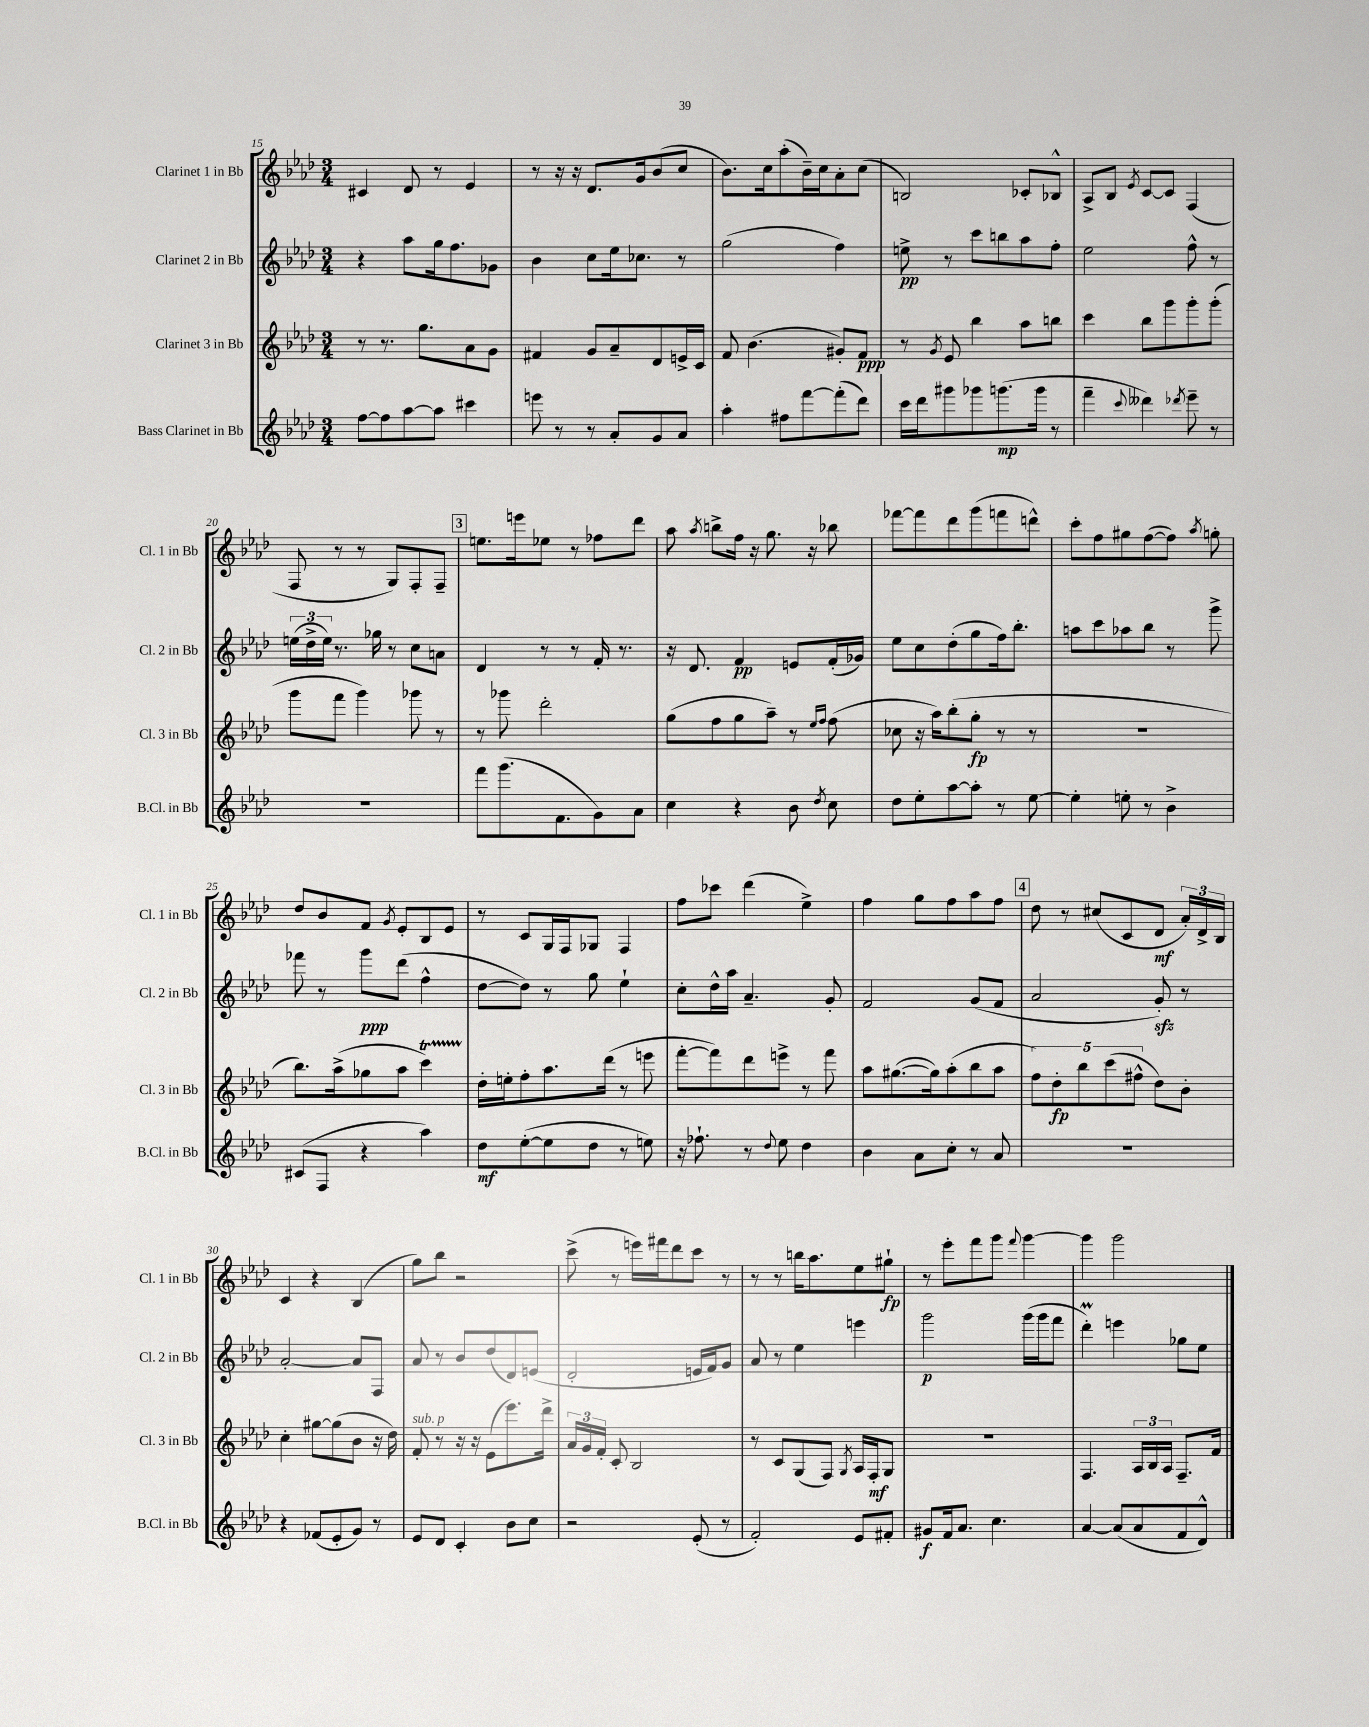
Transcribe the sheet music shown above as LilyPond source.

<<
\new StaffGroup <<
\new Staff = "s0" \with { instrumentName = "Clarinet 1 in Bb" shortInstrumentName = "Cl. 1 in Bb" } {
    \clef treble \key aes \major \numericTimeSignature \time 3/4
    \autoBeamOff cis'4 des'8 r8 ees'4 |
    r8 r16 r16 des'8.[ g'16 bes'8( c''8] |
    bes'8.[) c''16 aes''8-.( bes'16--) c''16 aes'8-. c''8]( |
    b2) ces'8[-. bes8]-^ |
    aes8[-> bes8] \acciaccatura { ees'8 } c'8[~ c'8] f4( |
    f8 r8 r8 g8[) f8-. f8]-- |
    \mark \markup { \box "3" } e''8.[ e'''16 ees''8] r8 fes''8[ des'''8] |
    aes''8 \acciaccatura { aes''8 } b''8[-> f''16] r16 g''8. r16 bes''8 |
    fes'''8[~ fes'''8 des'''8 g'''8( f'''8 d'''8]-^) |
    c'''8[-. f''8 gis''8 f''8~( f''8]) \acciaccatura { aes''8 } g''8-. |
    des''8[ bes'8 f'8] \acciaccatura { g'8 } ees'8[-. bes8 ees'8] |
    r8 c'8[ g16 f16 ges8] f4 |
    f''8[ ces'''8] des'''4( ees''4->) |
    f''4 g''8[ f''8 aes''8 f''8] |
    \mark \markup { \box "4" } des''8 r8 cis''8[( c'8 des'8]\mf \tuplet 3/2 { aes'16[-.) des'16-> bes16] } |
    c'4 r4 bes4( |
    g''8[) bes''8] r2 |
    c'''8->( r8 e'''16[) fis'''16 des'''8 c'''8] r8 |
    r8 r8 b''16[ aes''8. ees''8 gis''8]-!\fp |
    r8 ees'''8[-. f'''8 g'''8] \appoggiatura { f'''8 } g'''4~ |
    g'''4 g'''2 \bar "|." |
}
\new Staff = "s1" \with { instrumentName = "Clarinet 2 in Bb" shortInstrumentName = "Cl. 2 in Bb" } {
    \clef treble \key aes \major \numericTimeSignature \time 3/4
    \autoBeamOff r4 aes''8[ g''16 f''8. ges'8] |
    bes'4 c''8[ ees''16 ces''8.] r8 |
    g''2( f''4) |
    e''8->\pp r8 c'''8[ b''8 aes''8 f''8]-. |
    ees''2 f''8-^ r8 |
    \tuplet 3/2 { e''16[( des''16-> e''16]) } r8. ges''16 r8 c''8[ a'8] |
    \mark \markup { \box "3" } des'4 r8 r8 f'16-. r8. |
    r16 des'8. f'4\pp e'8[ f'16-.( ges'16]) |
    ees''8[ c''8 des''8-.( g''8 f''16) bes''8.]-. |
    a''8[ c'''8 aes''8 bes''8] r8 g'''8-> |
    fes'''8 r8 g'''8[\ppp des'''8]( f''4-^ |
    des''8[~ des''8]) r8 g''8 ees''4-! |
    c''8[-. des''16-^ aes''16] aes'4.-- g'8-. |
    f'2 g'8[( f'8] |
    \mark \markup { \box "4" } aes'2 g'8-.\sfz) r8 |
    aes'2~-. aes'8[ f8] |
    aes'8 r8 bes'8[ des''8( des'8) e'8]( |
    des'2-. e'16[ f'16) g'8] |
    aes'8 r8 ees''4 e'''4 |
    g'''2\p g'''16[( g'''16 f'''8] |
    des'''4-.\prall) e'''4 ges''8[ ees''8] \bar "|." |
}
\new Staff = "s2" \with { instrumentName = "Clarinet 3 in Bb" shortInstrumentName = "Cl. 3 in Bb" } {
    \clef treble \key aes \major \numericTimeSignature \time 3/4
    \autoBeamOff r8 r8. g''8.[ aes'8 g'8] |
    fis'4 g'8[ aes'8-- des'8 e'16-> c'16] |
    f'8 bes'4.( gis'8[-.) f'8]\ppp |
    r8 \acciaccatura { g'8 } ees'8 bes''4 aes''8[ b''8] |
    c'''4 bes''8[ g'''8 g'''8-. g'''8]-.( |
    g'''8[ f'''8] g'''4) ges'''8 r8 |
    \mark \markup { \box "3" } r8 ges'''8 des'''2-. |
    g''8[( f''8 g''8 aes''8]--) r8 \grace { ees''16[ f''16] } f''8( |
    ces''8 r16 aes''16[) bes''8-.( g''8]-.\fp r8 r8 |
    R2. |
    bes''8.[) aes''16->( ges''8 aes''8] c'''4\startTrillSpan) |
    des''16[-.\stopTrillSpan e''16-. f''8-. aes''8. des'''16]( r8 e'''8 |
    f'''8[~-. f'''8) des'''8 e'''8]-> r8 f'''8 |
    aes''8[ gis''8.~( gis''16) aes''8-.( bes''8 aes''8] |
    \mark \markup { \box "4" } \tuplet 5/4 { f''8[) des''8-.\fp bes''8 c'''8( fis''8]-^ } des''8[) bes'8]-. |
    c''4-. gis''8[~ gis''8( bes'8] r16 des''16) |
    f'8-.^\markup { \italic "sub. p" } r8 r16 r16 ees'8[( ees'''8.) des'''16]-> |
    \tuplet 3/2 { aes'16[ g'16 f'16]-. } c'8-. bes2 |
    r8 c'8[ g8( f8]) \acciaccatura { g8 } aes16[ f16-.\mf g8] |
    R2. |
    f4. \tuplet 3/2 { aes16[ bes16 aes16] } f8.[-- f'16] \bar "|." |
}
\new Staff = "s3" \with { instrumentName = "Bass Clarinet in Bb" shortInstrumentName = "B.Cl. in Bb" } {
    \clef treble \key aes \major \numericTimeSignature \time 3/4
    \autoBeamOff f''8[~ f''8 aes''8~ aes''8] cis'''4 |
    e'''8 r8 r8 aes'8[-. g'8 aes'8] |
    aes''4-. fis''8[ f'''8~ f'''8-.( des'''8]) |
    c'''16[ des'''16 gis'''8 ges'''8 g'''8.\mp( g'''16] r8 |
    f'''4-- \appoggiatura { c'''8 } deses'''4) \acciaccatura { des'''8 } ees'''8-- r8 |
    R2. |
    \mark \markup { \box "3" } f'''8[ g'''8.( f'8. g'8) aes'8] |
    c''4 r4 bes'8 \acciaccatura { des''8 } c''8 |
    des''8[ ees''8-. aes''8~ aes''8]-. r8 ees''8~ |
    ees''4-. e''8-. r8 bes'4-> |
    cis'8[( f8] r4 aes''4) |
    des''8[\mf ees''8~-.( ees''8 des''8] r8 e''8) |
    r16 fes''8.-! r8 \appoggiatura { des''8 } ees''8 des''4 |
    bes'4 aes'8[ c''8]-. r8 aes'8 |
    \mark \markup { \box "4" } R2. |
    r4 fes'8[( ees'8-. g'8]) r8 |
    ees'8[ des'8] c'4-. bes'8[ c''8] |
    r2 ees'8-.( r8 |
    f'2-.) ees'8[ fis'8]-. |
    gis'8[\f f'16 aes'8.] c''4. |
    aes'4~ aes'8[( aes'8 f'8 des'8]-^) \bar "|." |
}
>>
>>
\layout { \context { \Score currentBarNumber = #15 } }
